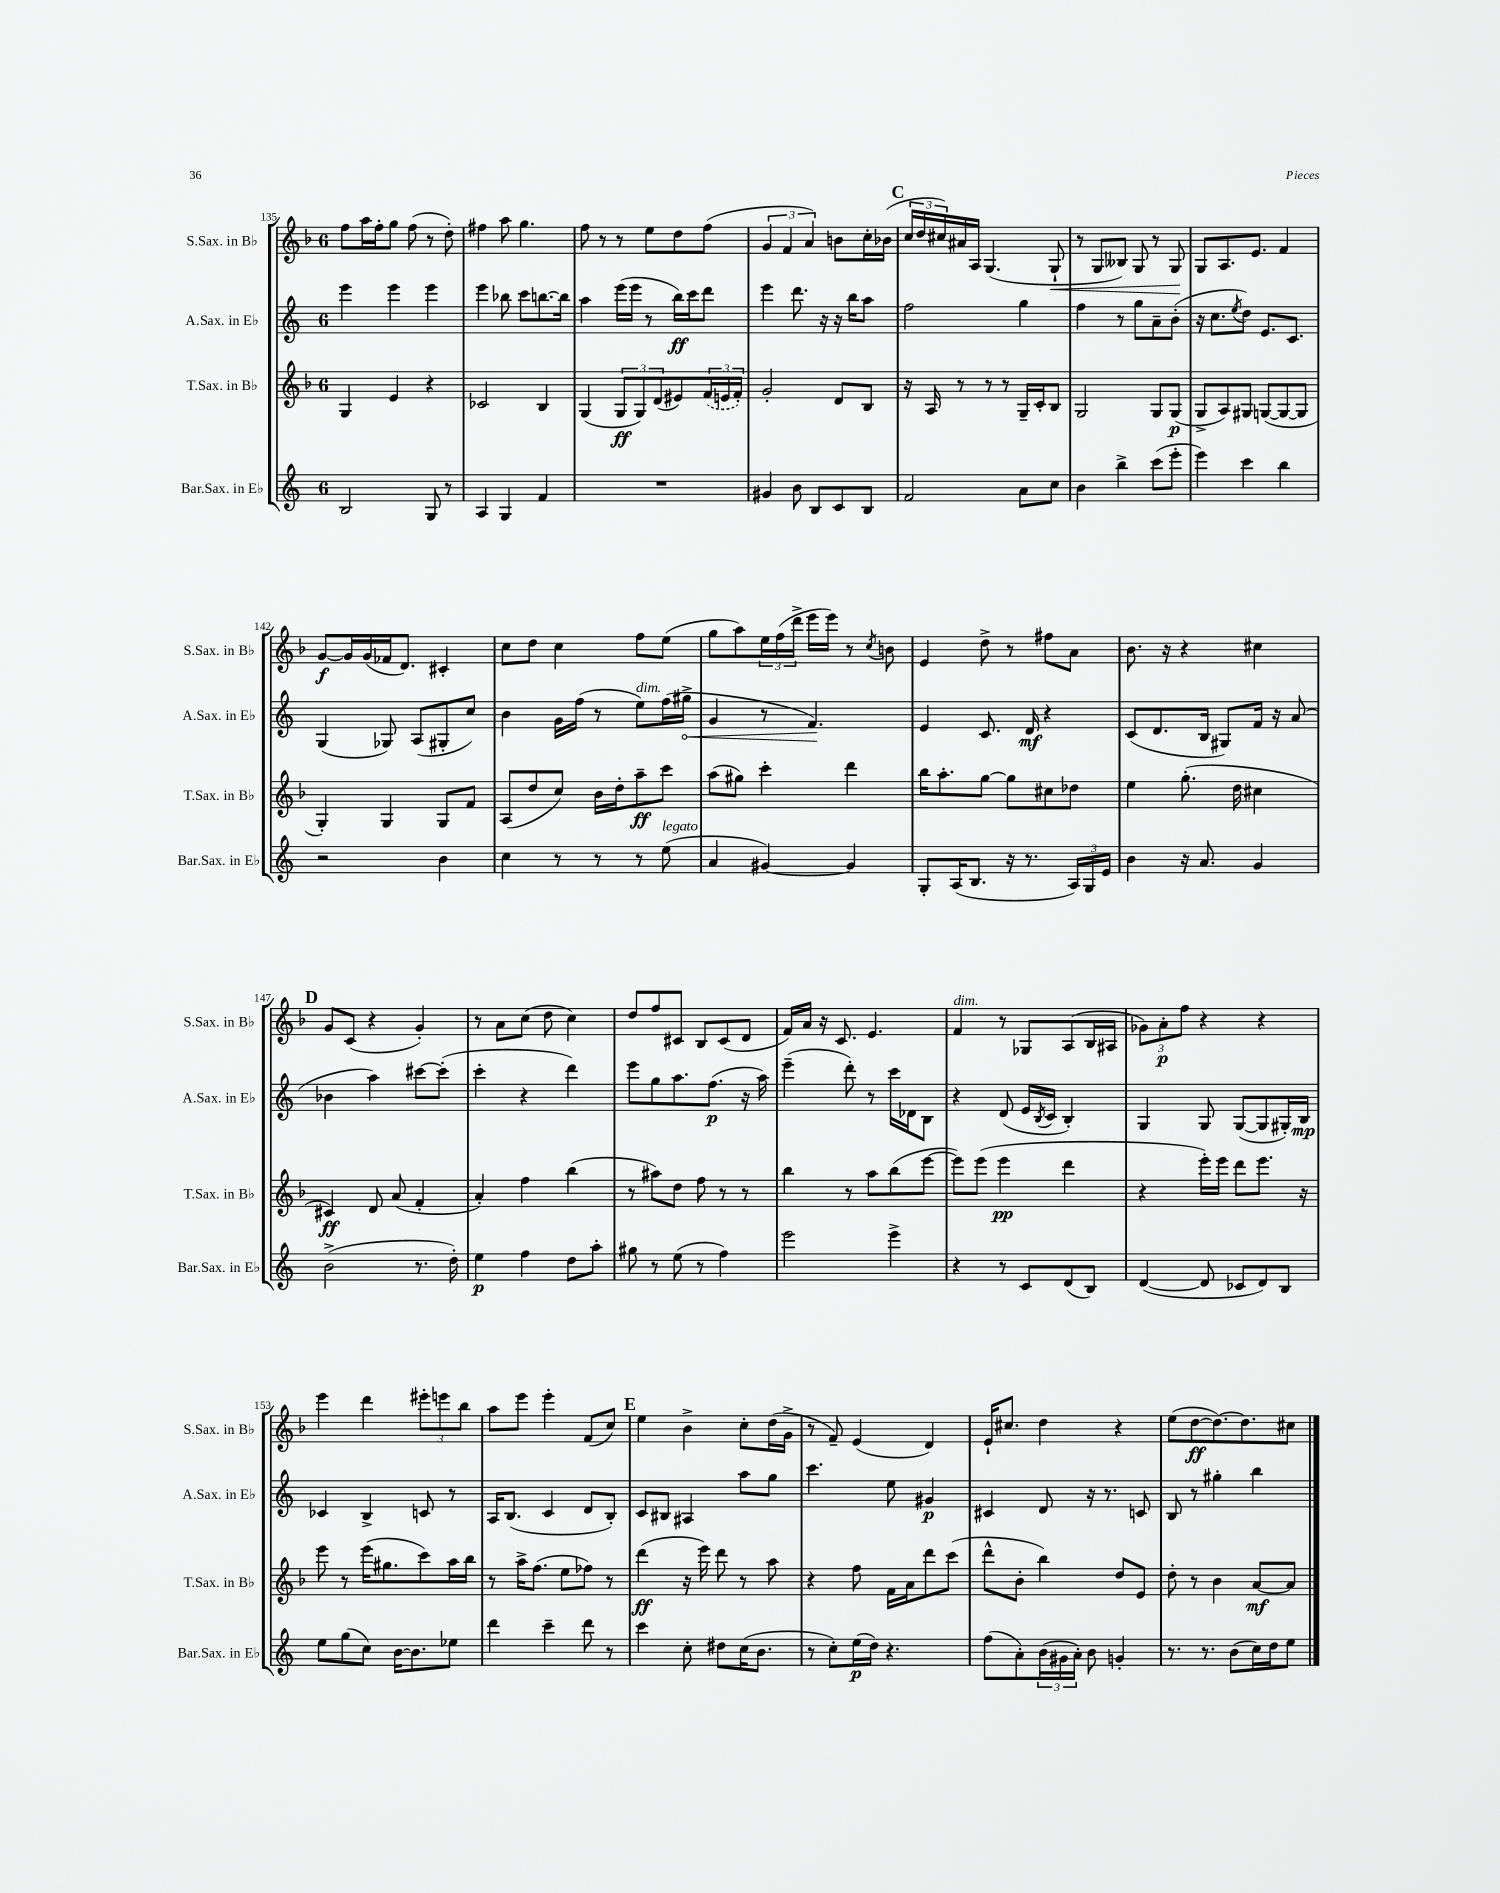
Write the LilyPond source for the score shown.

<<
\new StaffGroup <<
\new Staff = "s0" \with { instrumentName = "S.Sax. in Bb" shortInstrumentName = "S.Sax. in Bb" } {
    \clef treble \key f \major \once \override Staff.TimeSignature.style = #'single-digit \time 6/8
    f''8 a''16 f''16-. g''8 f''8( r8 d''8-.) |
    fis''4 a''8 g''4. |
    f''8 r8 r8 e''8 d''8 f''8( |
    \tuplet 3/2 { g'4 f'4 a'4) } b'8 c''16-. bes'16( |
    \mark \markup { \bold "C" } \tuplet 3/2 { c''16 d''16 cis''16) } ais'16 a16 g4.( g8-!\< |
    r8 g8 beses8) g8 r8 g8\! |
    g8 a8. e'8. f'4 |
    g'8~\f g'16 g'16( fes'16 d'8.) cis'4-. |
    c''8 d''8 c''4 f''8 e''8( |
    g''8 a''8) \tuplet 3/2 { e''16 f''16( d'''16-> } e'''16 e'''16) r8 \acciaccatura { c''8 } b'8 |
    e'4 d''8-> r8 fis''8 a'8 |
    bes'8. r16 r4 cis''4 |
    \mark \markup { \bold "D" } g'8 c'8( r4 g'4-.) |
    r8 a'8 c''8( d''8 c''4) |
    d''8 f''8 cis'8 bes8 cis'8( d'8 |
    f'16) a'16 r16 c'8. e'4. |
    f'4^\markup { \italic "dim." } r8 ges8 a8( bes16 ais16 |
    \tuplet 3/2 { ges'8) a'8-.\p f''8 } r4 r4 |
    e'''4 d'''4 \tuplet 3/2 { eis'''8-. e'''8 bes''8 } |
    a''8 e'''8 e'''4-. f'8( c''8) |
    \mark \markup { \bold "E" } e''4 bes'4-> c''8-. d''16( g'16-> |
    r8 f'8--) e'4( d'4) |
    e'16-! cis''8. d''4 r4 |
    e''8( d''8~\ff d''8.~) d''8. cis''8 \bar "|." |
}
\new Staff = "s1" \with { instrumentName = "A.Sax. in Eb" shortInstrumentName = "A.Sax. in Eb" } {
    \clef treble \key c \major \once \override Staff.TimeSignature.style = #'single-digit \time 6/8
    e'''4 e'''4 e'''4 |
    e'''4 bes''8 c'''8 b''8.~ b''16 |
    a''4 e'''16( e'''16 r8 b''16\ff) c'''16 d'''8 |
    e'''4 d'''8. r16 r16 b''16 a''8 |
    \mark \markup { \bold "C" } f''2 g''4 |
    f''4 r8 g''8 a'8-- b'8-.( |
    r16 c''8. \acciaccatura { e''8 } d''8) e'8. c'8. |
    g4( ges8) a8( gis8-. c''8) |
    b'4 g'16 f''16( r8 e''8^\markup { \italic "dim." }) f''16( \once \override Hairpin.circled-tip = ##t gis''16->\< |
    g'4 r8 f'4.\!) |
    e'4 c'8. d'16\mf r4 |
    c'8( d'8. b16 gis8) f'16 r16 a'8( |
    \mark \markup { \bold "D" } bes'4 a''4) cis'''8~ cis'''8-.( |
    c'''4-. r4 d'''4) |
    e'''8 g''8 a''8. f''8.\p( r16 a''16) |
    e'''4--( d'''8-.) r8 c'''16 des'16 b8 |
    r4 d'8( e'16 \acciaccatura { b8 } c'16 b4-.) |
    g4 g8 g8~( g8 gis16-.) b16\mp |
    ces'4 b4-> c'8 r8 |
    a16 b8.( c'4 d'8 b8-.) |
    \mark \markup { \bold "E" } c'8 bis8 ais4 a''8 g''8 |
    c'''4. e''8 gis'4\p |
    cis'4 d'8 r16 r8. c'8 |
    b8 r8 gis''4-. b''4 \bar "|." |
}
\new Staff = "s2" \with { instrumentName = "T.Sax. in Bb" shortInstrumentName = "T.Sax. in Bb" } {
    \clef treble \key f \major \once \override Staff.TimeSignature.style = #'single-digit \time 6/8
    g4 e'4 r4 |
    ces'2 bes4 |
    g4( \tuplet 3/2 { g8\ff g8) d'8( } eis'8) \tuplet 3/2 { \once \slurDashed f'16( e'16 f'16-.) } |
    g'2-. d'8 bes8 |
    \mark \markup { \bold "C" } r16 a16 r8 r8 r8 g16-- c'16-. bes8 |
    g2 g8 g8\p( |
    g8-> a8) gis8 g8~( g8~ g8 |
    g4-.) g4 g8 f'8 |
    a8( d''8 c''8) bes'16 d''16-. a''8--\ff c'''8 |
    a''8( gis''8) c'''4-. d'''4 |
    bes''16 a''8.-. g''8~ g''8 cis''8 des''8 |
    e''4 g''8.-.( d''16 cis''4 |
    \mark \markup { \bold "D" } cis'4\ff) d'8 a'8( f'4-. |
    a'4-.) f''4 bes''4( |
    r8 ais''8) d''8 f''8 r8 r8 |
    bes''4 r8 a''8 bes''8( e'''8~ |
    e'''8) e'''8( e'''4\pp d'''4 |
    r4 e'''16-.) e'''16 d'''8 e'''8. r16 |
    e'''8 r8 e'''16( gis''8. c'''8) a''16 bes''16 |
    r8 a''16-> f''8.( e''8 fes''8) r8 |
    \mark \markup { \bold "E" } d'''4\ff( r16 e'''16) d'''8 r8 a''8 |
    r4 f''8 f'16 a'16 d'''8 c'''8( |
    d'''8-^ bes'8-. bes''4) d''8 e'8 |
    d''8-. r8 bes'4 a'8~\mf a'8 \bar "|." |
}
\new Staff = "s3" \with { instrumentName = "Bar.Sax. in Eb" shortInstrumentName = "Bar.Sax. in Eb" } {
    \clef treble \key c \major \once \override Staff.TimeSignature.style = #'single-digit \time 6/8
    b2 g8 r8 |
    a4 g4 f'4 |
    R2. |
    gis'4 b'8 b8 c'8 b8 |
    \mark \markup { \bold "C" } f'2 a'8 c''8 |
    b'4 b''4-> c'''8( e'''8-. |
    e'''4) c'''4 b''4 |
    r2 b'4 |
    c''4 r8 r8 r8 e''8^\markup { \italic "legato" }( |
    a'4 gis'4~) gis'4 |
    g8-. a16( b8. r16 r8. \tuplet 3/2 { a16) g16 e'16 } |
    b'4 r16 a'8. g'4 |
    \mark \markup { \bold "D" } b'2->( r8. d''16-.) |
    e''4\p f''4 d''8 a''8-. |
    gis''8 r8 e''8( r8 f''4) |
    e'''2 e'''4-> |
    r4 r8 c'8 d'8( b8) |
    d'4~( d'8 ces'8 d'8) b8 |
    e''8 g''8( c''8) b'16~ b'8. ees''8 |
    d'''4 c'''4-- d'''8 r8 |
    \mark \markup { \bold "E" } c'''4 c''8-. dis''8 c''16( b'8. |
    r8 c''8-.) e''16\p( d''16) r4. |
    f''8( a'8-.) \tuplet 3/2 { b'16( gis'16 a'16-.) } b'8 g'4-. |
    r8. r8. b'8( c''16) d''16 e''8 \bar "|." |
}
>>
>>
\layout { \context { \Score currentBarNumber = #135 } }
